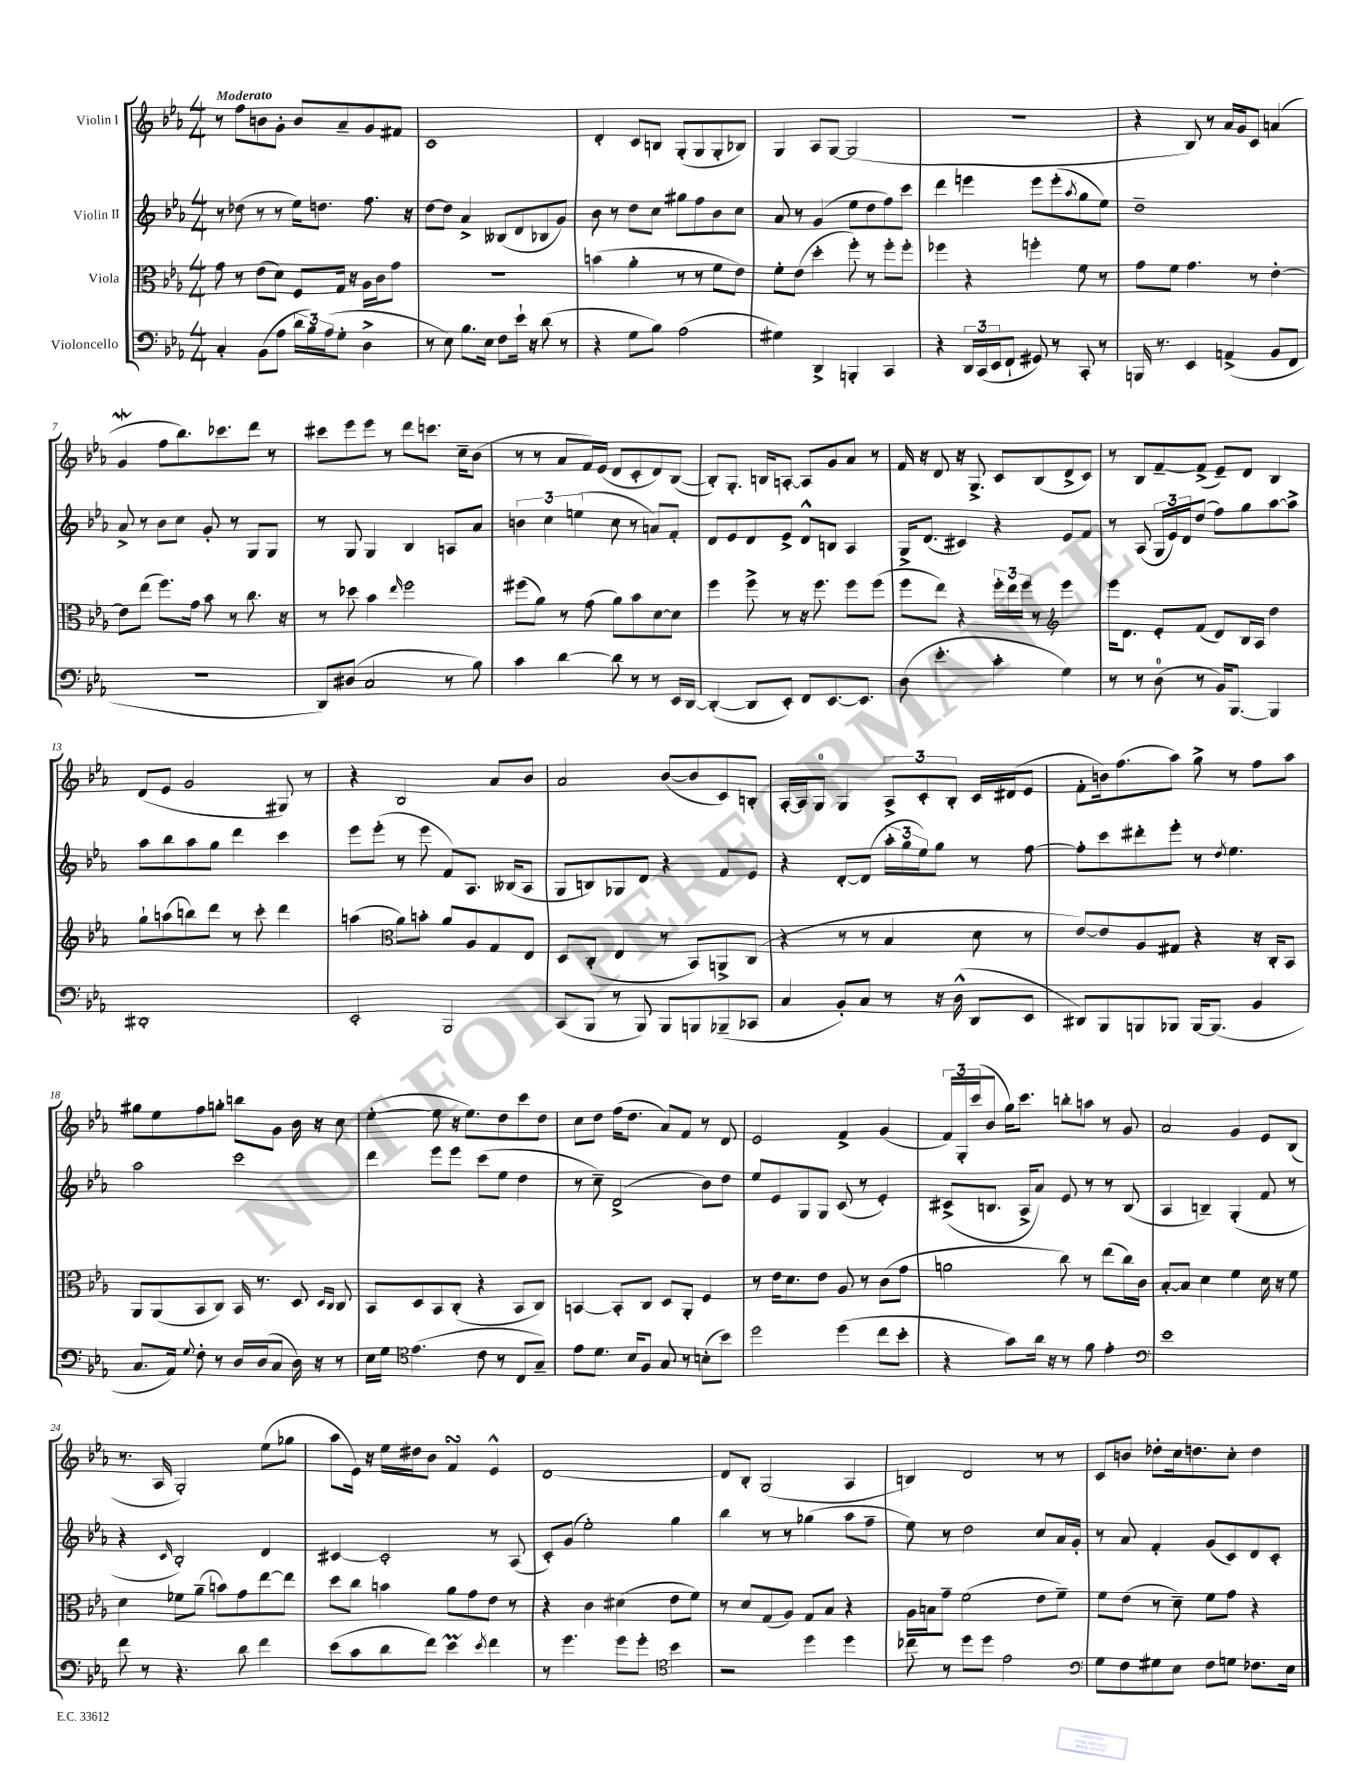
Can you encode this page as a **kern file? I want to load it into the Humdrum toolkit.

**kern	**kern	**kern	**kern
*staff4	*staff3	*staff2	*staff1
*clefF4	*clefC3	*clefG2	*clefG2
*k[b-e-a-]	*k[b-e-a-]	*k[b-e-a-]	*k[b-e-a-]
*M4/4	*M4/4	*M4/4	*M4/4
4C'/	8g\	8r	8r
.	8r	(8dd-\	8ff\L
(8BB-\L	(8e-\L	8r	8b\
8A-\J	8d\J)	8r	8g'\J
24d\LL	8F/L	16ee-\LK)	8b/L
24B-\)	.	.	.
.	.	8.dd\J	.
(24A-\J	.	.	.
8G'\J	16G/Jk	.	8a-~/
.	16r	.	.
4D^\	16A-\LL	8.ff\	8g/
.	16c\J	.	.
.	8g\J	.	8f#/J
.	.	16r	.
=	=	=	=
8r	1r	[8dd\L	1c
8E-\)	.	8dd\]J	.
8.B-\L	.	4a-^/	.
16E-\Jk	.	.	.
8F\L	.	(8B--/L	.
16e-`\Jk	.	8d/	.
16r	.	.	.
(8d\	.	8B-/	.
8r	.	8g/J)	.
=	=	=	=
4r	(4b\	8b-\	4d'/
.	.	8r	.
8G\L	4a-'\	8dd\L	8c/L
8B-\J)	.	8cc\J	8B/J
(2A-\	8r	8gg#\L	(8G'/L
.	8r	8ff\	8G/
.	8f\L	8b-\	8G'/
.	8e-\J)	8cc\J	8B-/J)
=	=	=	=
4G#\)	8f'\L	8a-/	4G/
.	(8e-\J	8r	.
4DD^/	4dd'\	(4g/	8A-/L
.	.	.	[8G/J
4BBB'/	8ff'\)	8ee-\L	(2G/]
.	8r	8dd\	.
4CC/	8ff'\L	8ff\)	.
.	8ff'\J	8ccc\J	.
=	=	=	=
4r	4ff-\	4ddd\	1r
24DD/LL	4r	4eee\	.
(24CC/	.	.	.
24EE-/J	.	.	.
8FF`/J	.	.	.
8GG#/)	4ff'\	8eee\L	.
8r	.	(8eee'\	.
.	.	8qaa-/	.
8CC'/	8f\	8gg\	.
8r	8r	8ee-\J)	.
=	=	=	=
16BBB/	8g\L	1dd~	4r
8.r	.	.	.
.	8f\J	.	.
4EE-/	4.g\	.	8B-/)
.	.	.	8r
(4AA^/	.	.	16a-/LL
.	.	.	16g/J
.	8r	.	8c/J
8BB-/L	[4e-'\	.	(4a/
8FF/J	.	.	.
=	=	=	=
1r	8e-\]L	8a-^/	4g/
.	(8ee-\J	8r	.
.	8.ff\L)	8b-\L	8ff\L
.	.	8cc\J	8.bb-\)
.	16g\Jk	.	.
.	8b-\	8g'/	.
.	.	.	8.ccc-\
.	8r	8r	.
.	8.cc\	8G/L	8ddd\J
.	.	8G/J	8r
.	16r	.	.
=	=	=	=
8DD/L)	8r	8r	8ccc#\L
(8D#/J	8dd-\	8G/	8eee-\
2C/	4b-\	4G/	8eee-\J
.	.	.	8r
.	16qqee-/	.	.
.	2ff\	4B-/	8ddd\L
.	.	.	8.ccc\J
8r	.	8A/L	.
.	.	.	16cc~\LK
8B-\)	.	8a-/J	(8b-\J
=	=	=	=
4c\	(8ff#\L	6b\	8r
.	8a-\J)	.	8r
.	.	6cc\	.
[4d\	8r	.	8a-/L
.	.	(6ee\	.
.	(8g\	.	16f/L)
.	.	.	(16e-/JJ
8d\]	8a-\L)	8cc\	8d/L
8r	8b-\	8r	8c'/
8r	[8d\	8a/L)	8d/)
16EE-/LL	8d\]J	8f'/J	([8B-/J
[16DD/JJ	.	.	.
=	=	=	=
(4DD'/_	4ff\	8d/L	8B-'/]L)
.	.	8e-/	8.G'/J
8DD/]L	8ff^\	8d/	.
.	.	.	16B/LK
8EE-'/J)	8r	8e-^/J	[8A'/J
8FF/L	16r	8d^^/L	8A/]L
.	8.ff\	.	.
[8.EE-/	.	8B/J	8g/
.	8ff\L	4A-/	8a-/J
8.EE-/]J	.	.	.
.	(8ff\J	.	8r
=	=	=	=
(8D\	8ff\L	16G^/LK	16f/
.	.	(8.d/J	16r
4.e-'\	8ee-\J)	.	8d/
.	4r	4c#/)	16r
.	.	.	8.G^/
4c'\	24ff'\LL	4r	8c/L
.	24ee-\	.	.
.	24ff\JJ	.	.
.	8r	.	(8B-/
*	*clefG2	*	*
4G\)	4eee-\	8e-/L	8d^/
.	.	8f/J	8c/J)
=	=	=	=
8r	16eee-\LK	8r	8r
.	8.d\J	.	.
8r	.	(8A-/	8B-/L
(8D\	8e-'/L	24G/LL	[8f~/
.	.	24e-/)	.
.	.	24d/J	.
8r	(8f/J	(8dd/J	(8f^/]J
16BB-/LK)	8d/L)	8ff\L)	8e-~/L)
[8.BBB-/J	.	.	.
.	16B-/L	8gg\	8d/J
.	16A-/JJ	.	.
4BBB-/]	4dd\	[8aa-\	4B-/
.	.	8aa-^\]J	.
=	=	=	=
1DD#'	8gg`\L	8aa-\L	(8d/L
.	(8aa\	8bb-\	8e-/J
.	8bb\)	8aa-\	2g/
.	8ddd\J	8gg\J	.
.	8r	4ddd\	.
.	8ccc'\	.	.
.	4ddd\	4ccc\	8G#/)
.	.	.	8r
=	=	=	=
2EE-'/	(4aa\	8eee-\L	4r
.	.	(8eee-'\J	.
*	*clefC3	*	*
.	8a-\L)	8r	2B-/
.	8b'\J	8eee-\	.
2BBB-/	8a-/L	8f/L)	.
.	8A-/	8.A-/J	.
.	8G/	.	8a-/L
.	.	(16B--/LK	.
.	8E-/J	8A-/J	8b-/J
=	=	=	=
(8CC/L	8D/L	8G/L	2a-/
8BBB-/J	(8C'/J	8B/)	.
8r	4E-/	8G-/	.
8BBB-/)	.	8d/J	.
8BBB-/L	8r	4r	([8b-/L
8BBB/	8BB-/L)	.	8b-/]
(8BBB-~/	8AA^/	8f/L	8c/)
8CC-/J	(8C/J	8e-/J	8B'/J
=	=	=	=
4C/	4r	4r	[16A-'/LL
.	.	.	16A-/]J
.	.	.	8G/J
8BB-'/L)	8r	[8d'/L	4G/
8C/J	8r	(8d/]J	.
8r	4B-/	24aa-'\LL	12A-^/L
.	.	24gg\	.
.	.	24ee-\J)	12c'/
16r	.	8gg\J	.
.	.	.	12B-'/J
(16D^^\	.	.	.
8DD/L	8d\	8r	16c/LL
.	.	.	(16d#/J
8EE-/J	8r	[8ff\	8e-/J
=	=	=	=
8DD#/L)	[8e-/L)	8ff'\]L	8f'\L
8BBB-/	8e-/]	8ccc\	16b\k)
.	.	.	(8.ff\
8BBB/	8A-/	8ddd#'\	.
8BBB-/J	8G#/J	8eee-'\J	8aa-\J)
[16BBB-/LK	4r	8r	8gg^\
(8.BBB-/]J	.	.	.
.	.	8qdd/	.
.	.	4.ee-\	8r
4BB-/	16r	.	8ff\L
.	16C'/LK	.	.
.	8BB-/J	.	8aa-\J
=	=	=	=
8.C/L	8AA-/L	2aa-\	8gg#\L
.	(8AA-/	.	8ee-\
16AA-/Jk)	.	.	.
8qqG/	.	.	.
8F'\	8BB-/	.	8ff\
8r	8C/J)	.	8gg'\J
16D/LL	16BB-/	2ccc\	8bb\L
(16D/J	8.r	.	.
8C/J	.	.	8g\J
16D\)	8D/	.	16b-\
16r	.	.	16r
.	16qqD/LL	.	.
.	16qqC/JJ	.	.
8r	8C/	.	8cc\
=	=	=	=
16E-\LL	8BB-/L	4ddd\	([4ee-'\
16G\JJ	.	.	.
*clefC4	*	*	*
(4.e-\	8D/	.	.
.	8BB-/	8eee-\L	8ee-\]
.	(8C'/J	8eee-\J	16r
.	.	.	8.ee-\L)
8c\	4r	(8ccc\L	.
8r	.	8ee-\J	8dd\
8C/L	8BB-/L	4dd\	8ccc\
8G~/J)	8C/J)	.	8dd\J
=	=	=	=
8e-\L	[4BB/	8r	8cc\L
8.d\J	.	8cc~\)	8dd\J
.	8BB'/]L	(2d^/	(16ff\LK
16B-/LK	.	.	8.dd\J
8F/J	8C/J	.	.
8G/	8D/L	.	8a-/L)
8r	8AA-'/J	.	8f/J
(8B'\L	4F/	8b-\L)	8r
8b-\J)	.	8dd\J	8d/
=	=	=	=
2dd\	8r	8ee-/L	2e-/
.	16e-\LK	8e-/	.
.	8.d\	.	.
.	.	8G/	.
.	8e-\J	8G/J	.
(4dd\	8A-/	(8c/	4f^/
.	8r	8r	.
8cc\L	(8c\L	4e-'/)	(4g/
8b-'\J	8g\J	.	.
=	=	=	=
4r	2a\	(8c#^/L	24f/LL)
.	.	.	24G'/
.	.	.	(24ccc/J
.	.	8.B/J	8b-/J
8g\L)	.	.	16gg\LK)
.	.	16A-^/LK	8.ccc\J
16a-\Jk	.	8a-/J)	.
16r	.	.	.
8r	8cc\)	8e-/	8bb'\L
8f\	8r	8r	8aa\J
4e-'\	(8ee-\L	8r	8r
.	16cc\L)	(8B/	8g/
.	16c\JJ	.	.
=	=	=	=
*clefF4	*	*	*
1e-	[8B-'/L	4A-/	2a-/
.	8B-/]J	.	.
.	4d\	4B~/)	.
.	4f\	(4G'/	4g/
.	16d\	8f/	8e-/L
.	16r	.	.
.	8f\	8r	(8B-/J
=	=	=	=
8f\	4d\	4r	8.r
8r	.	.	.
.	.	.	16A-/
.	.	16qqc/	.
4.r	8f-\L	2B-'/)	2G'/)
.	(8a-~\J	.	.
.	8b\L)	.	.
8d\	8g\	.	.
4f\	[8ee-\	4d/	(8ee-\L
.	8ee-\]J	.	8gg-\J
=	=	=	=
(8e-\L	8dd\L	[4c#/	8aa-\L
8c\	8cc\J	.	16e-\Jk)
.	.	.	16r
8d\	4b\	2c#'/]	16ee-\LL
.	.	.	16dd#\J
8f\J)	.	.	8b-\J
4e-\	8a-\L	.	4f/
.	8g\	.	.
8qe-/	.	.	.
4f\	8e-\J	8r	4e-^^/
.	8r	(8A-/	.
=	=	=	=
8r	4r	8c'/L)	[1d
4.g\	.	(8g/J	.
.	4c\	2ee-'\)	.
8g\L	(4d#\	.	.
8g'\J	.	.	.
*clefC4	*	*	*
4b-\	8e-\L	4gg\	.
.	8f\J)	.	.
=	=	=	=
2r	8r	4bb-\	8d/]L
.	8d/L	.	8B-'/J
.	(8G/	8r	(2G/
.	8A-/J)	8r	.
4dd\	8G/L	(4gg-\	.
.	8B-/J	.	.
4dd\	4r	8aa-\L	4A-/
.	.	8ff~\J	.
=	=	=	=
8cc-\	16A-\LL	8ee-\)	4B/)
.	16B\J	.	.
8r	8g~\J	8r	.
8dd\L	(2f\	2dd\	2d/
8dd\J	.	.	.
2e-\	.	.	.
.	8e-\L	8cc/L	8r
.	8f~\J)	16a-/L	8r
.	.	16g'/JJ	.
=	=	=	=
*clefF4	*	*	*
8G\L	8f\L	8r	8c/L
8F\	(8e-\J	8a-/	8b/J
8G#\	8r	4f'/	8dd-'\L
8E-\J	8d~\)	.	16cc\k
.	.	.	8.dd\
8F\L	8f\L	(8g/L	.
8G\J	8g\J	8c/)	8cc'\J
8.F-\L	4r	8d/	4dd\
.	.	8c'/J	.
16E-\Jk	.	.	.
==	==	==	==
*-	*-	*-	*-
